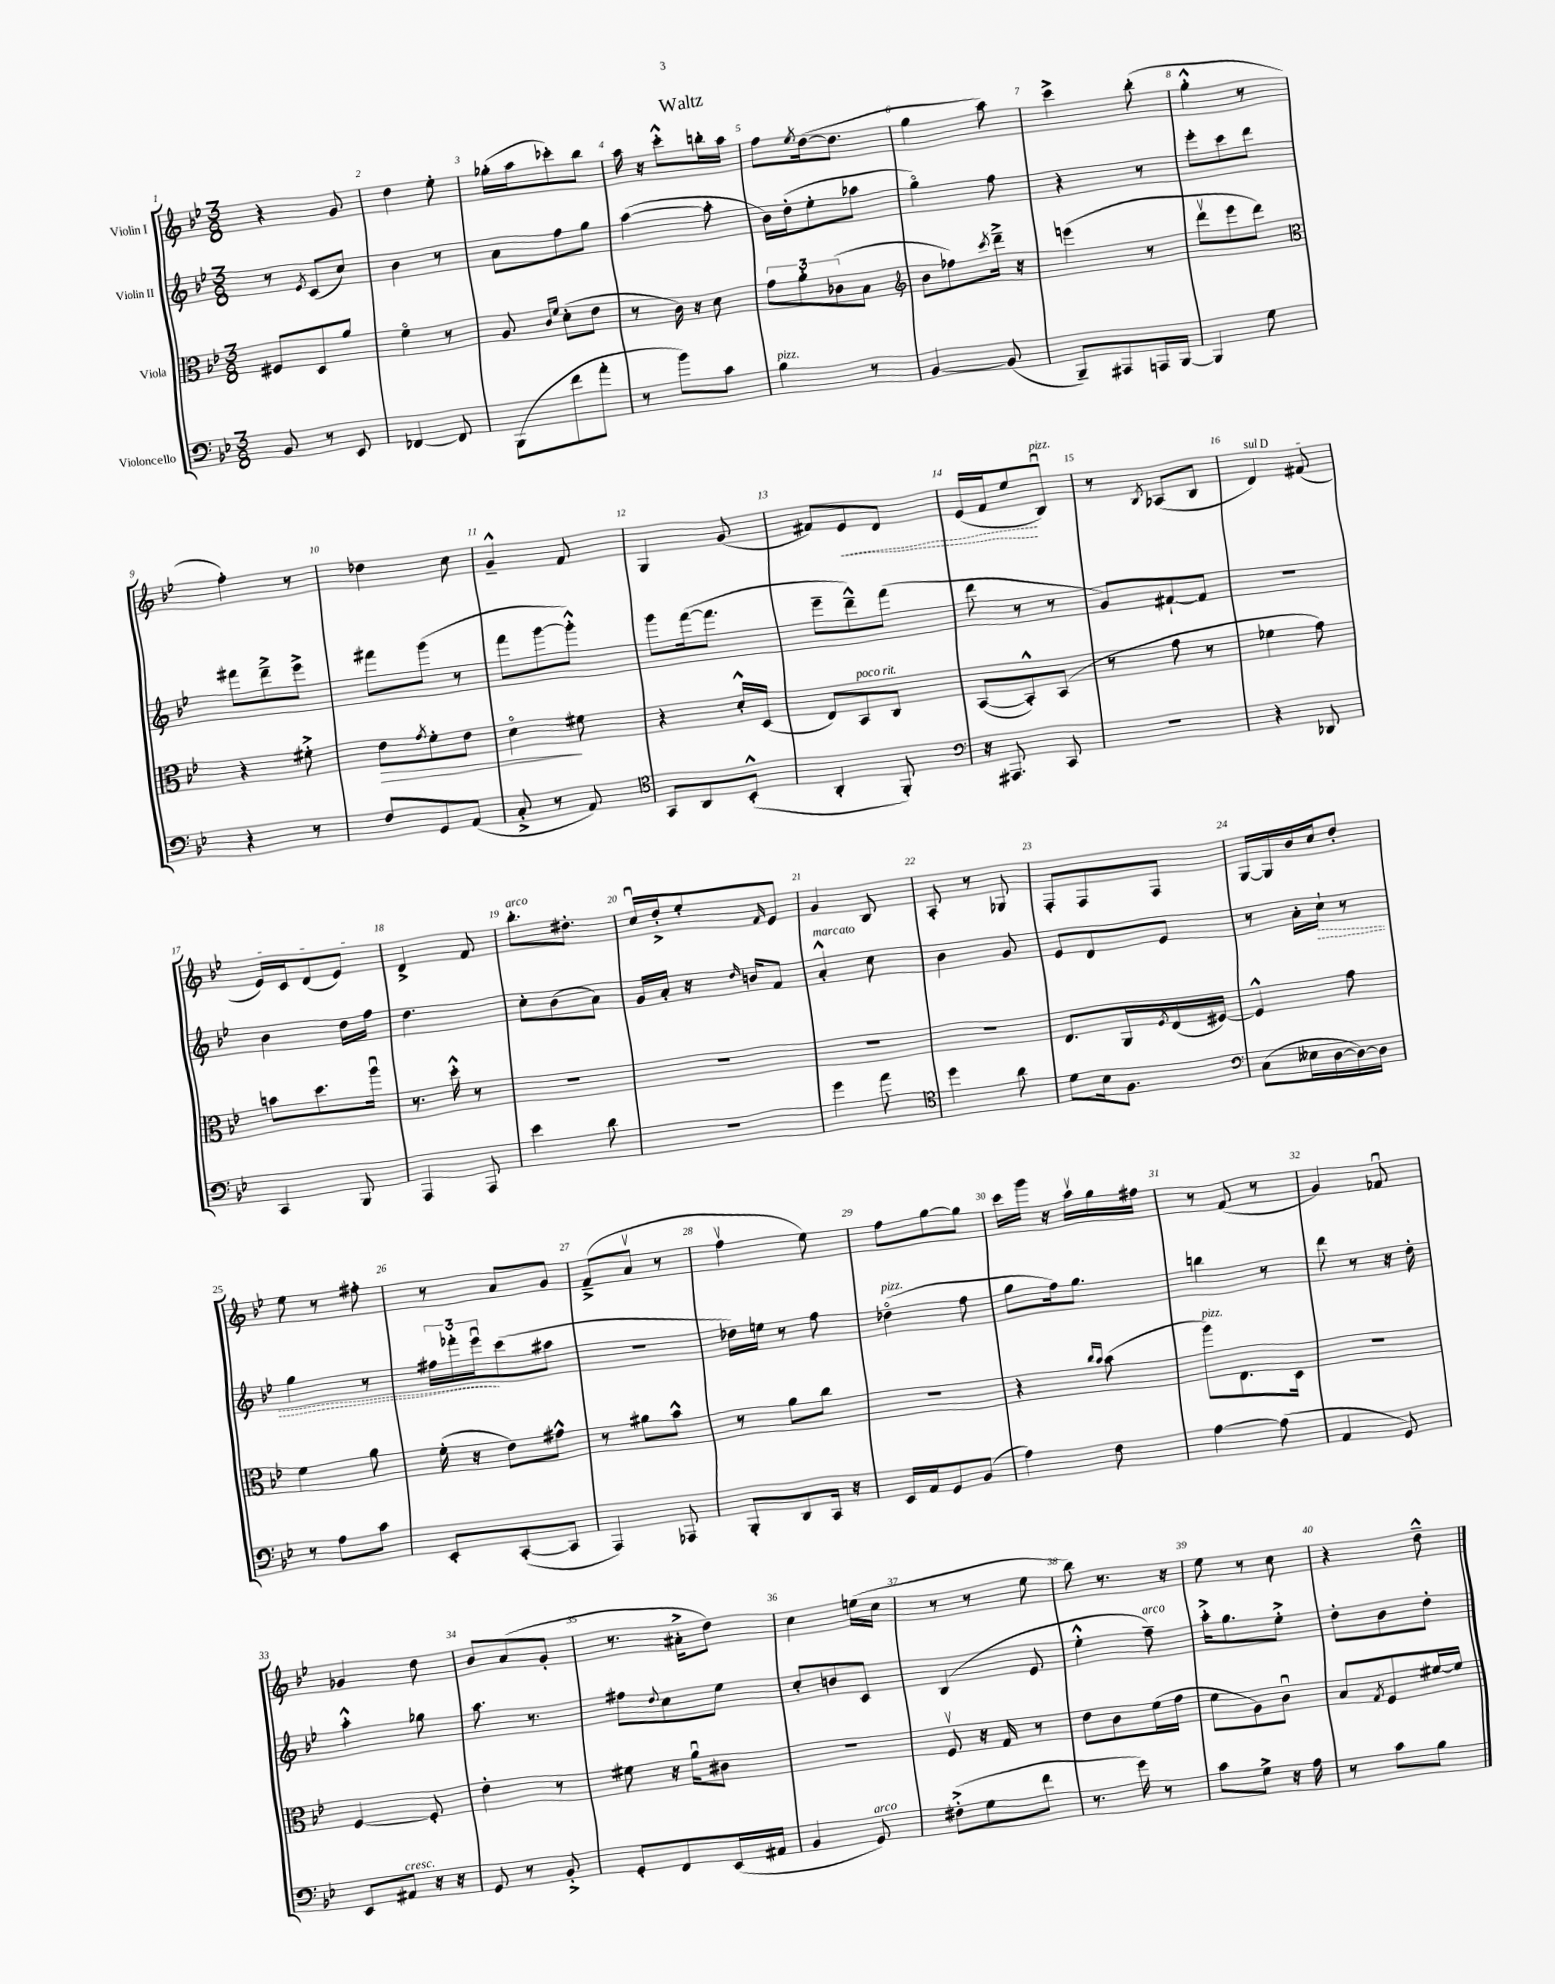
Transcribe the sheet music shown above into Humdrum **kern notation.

**kern	**kern	**kern	**kern
*staff4	*staff3	*staff2	*staff1
*clefF4	*clefC3	*clefG2	*clefG2
*k[b-e-]	*k[b-e-]	*k[b-e-]	*k[b-e-]
*M3/8	*M3/8	*M3/8	*M3/8
8BB-/	8F#/L	8r	4r
.	.	8qe-/	.
8r	8D/	(8c/L	.
8EE-/	8a/J	8cc/J)	8g/
=	=	=	=
[4FF-/	4fo\	4b-\	4dd\
8FF-/]	8r	8r	8ee-'\
=	=	=	=
(8BBB-\L	8A/	8a\L	(16gg-'\LL
.	.	.	16aa\J
.	16qqc/LL	.	.
.	16qqf/JJ	.	.
8f\	(8d'\L	8ff\	8ccc-'\)
8a'\J	8e-\J	8gg\J	8bb-\J
=	=	=	=
8r	8r	([4aa\	16aa\
.	.	.	16r
8b-\L)	16c\)	.	8ccc'^^\L
.	16r	.	.
8c\J	8d\	8aa'\]	16bb'\L
.	.	.	16aa\JJ
=	=	=	=
4B-\	12g\L	16b-\LL)	8ff\L
.	.	(16dd'\J	.
.	12a'\	.	.
.	.	.	8qee-/
.	.	8ee-'\	([16dd\k
.	(12c-\	.	.
.	.	.	8.dd\]J
8r	8B-\J	8aa-\J	.
=	=	=	=
*	*clefG2	*	*
[4BB-/	8b-\L	4ggo\)	4gg\
.	8ff-\)	.	.
.	8qccc/	.	.
(8BB-/]	16ddd~^\Jk	8ff\	8aa\)
.	16r	.	.
=	=	=	=
8BBB-~/L)	(4eee\	4r	4ccc^\
8AAA#/	.	.	.
16AAA/L	8r	8r	(8bb-'\
[16BBB-/JJ	.	.	.
=	=	=	=
4BBB-/]	8dddv\L	8eee-'\L	4gg'^^\
.	8eee-\	8ccc\	.
8G\	8ddd\J)	8ddd\J	8r
=	=	=	=
*	*clefC3	*	*
4r	4r	8fff#\L	4ff'\)
.	.	8ddd~^\	.
8r	8f#'^\	8eee-^\J	8r
=	=	=	=
8F/L	8e-\L	8fff#\L	4dd-\
.	8qg/	.	.
8GG/	8f'\	(8ggg\J	.
(8AA/J	8e-\J	8r	8cc\
=	=	=	=
8C'^/	4do\	8fff\L	4g~^^/
8r	.	[8ggg\	.
8AA/)	8f#\	8ggg'^^\]J)	8f/
=	=	=	=
*clefC4	*	*	*
8GG/L	4r	8ggg\L	4G/
8AA/	.	([16fff\k	.
.	.	8.fff\]J	.
(8BB-'^^/J	16d'^^/LL	.	(8g/
.	(16D/JJ	.	.
=	=	=	=
4AA'/	8E-/L)	8eee-~\L	8f#/L)
.	8BB-/	8ddd~^^\)	8e-/
8FF'/)	8C/J	(8fff\J	8d/J
=	=	=	=
*clefF4	*	*	*
16r	([8BB-/L	8ddd\	(16e-/LL
8.AAA#/	.	.	16f/J
.	8BB-'^^/])	8r	8ee-/
8CC/	(8BB-/J	8r	8B-u/J)
=	=	=	=
4.r	8r	8g/L)	8r
.	.	.	8qB-/
.	8g\	[8f#`/	(8A-/L
.	8r	8f#/]J	8B-/J
=	=	=	=
4r	4f-\	4.r	4d/)
8DD-/	8g\)	.	(8f#/
=	=	=	=
4CC/	8b\L	4b-\	16e-/LL)
.	.	.	16c/J
.	8.dd\	.	(8d/
8BBB-/	.	16dd\LL	8e-/J)
.	16aau\Jk	16ff\JJ	.
=	=	=	=
4AAA/	8.r	4.dd\	4d^/
.	16dd'^^\	.	.
8AAA/	8r	.	8f/
=	=	=	=
4e-\	4.r	8cc'\L	8.bb-'\L
.	.	(8b-\	.
.	.	.	8.dd#'\J
8d\	.	8a\J)	.
=	=	=	=
4.r	4.r	16g/LL	16ccu/LL
.	.	16a'/JJ	16dd'^/J
.	.	16r	8ee-'/
.	.	16qqdd/	.
.	.	16b/LK	.
.	.	.	16qqf/
.	.	8f/J	8e-/J
=	=	=	=
4g\	4.r	4a'^^/	4g/
8a\	.	8cc\	8B-/
=	=	=	=
*clefC4	*	*	*
4dd\	4.r	4b-\	8A'/
.	.	.	8r
8a\	.	8g/	8G-/
=	=	=	=
8d\L	8.E-/L	8e-/L	8F'/L
16B-\k	.	8d/	8F/
8.F\J	16AA/L	.	.
.	8qF/	.	.
.	(16E-/	8e-/J	8F/J
.	[16F#/JJ)	.	.
=	=	=	=
*clefF4	*	*	*
(8C\L	4F#^^/]	8r	[16G/LL
.	.	.	16G/]
16E--\L	.	16a'\LL	16b-/
[16D\	.	16cc`\JJ	16cc/J
16D\_)	8g\	8r	8dd'/J
16D\]JJ	.	.	.
=	=	=	=
8r	4f\	4gg\	8ee-\
8A\L	.	.	8r
8c\J	8a\	8r	8ff#'\
=	=	=	=
8EE-'/L	(16f'\	24ff#\LL	8r
.	.	24fff-'\	.
.	16r	.	.
.	.	24eee-u\J	.
([8CC'/	8e-\L)	(8ccc\	8a/L
8CC/]J	8g#^^\J	8aa#\J	8g/J
=	=	=	=
4AAA/)	8r	4.r	(8f~^/L
.	8a#\L	.	8av/J
8AAA-/	8b-^^\J	.	8r
=	=	=	=
8BBB-'/L	8r	16dd-\LL)	4ffv\
.	.	16ee\JJ	.
8DD/	8a\L	8r	.
16CC/Jk	8cc\J	8ff\	8ee-\)
16r	.	.	.
=	=	=	=
16EE-/LL	4.r	(4dd-o\	8ff\L
16AA/J	.	.	.
8GG/	.	.	[8gg\
(8BB-/J	.	8ff\	8gg\]J
=	=	=	=
4A\)	4r	8gg\L	16ccc\LL
.	.	.	16ggg\JJ
.	.	16ff\k)	16r
.	.	8.gg\J	16aav\LL
.	16qqcc/LL	.	.
.	16qqb-/JJ	.	.
8F\	(8b-\	.	16gg\
.	.	.	16ff#\JJ
=	=	=	=
[4A\	8aa\L)	4bb\	8r
.	8.E-\	.	(8f/
(8A\]	.	8r	8r
.	16D\Jk	.	.
=	=	=	=
4AA/	4.r	8ddd\	4g/)
.	.	8r	.
8GG/)	.	16r	8f-u/
.	.	16dd'\	.
=	=	=	=
8EE-/L	[4F/	4aa'^^\	4g-/
8AA#/J	.	.	.
16r	8F'/]	8gg-\	8dd\
16r	.	.	.
=	=	=	=
8GG/	4e-'\	8.aa\	8b-/L
8r	.	.	(8a/
.	.	8.r	.
8BB-'^/	8r	.	8g'/J
=	=	=	=
8GG'/L	8f#\	8ff#\L	8.r
.	.	8qqdd/	.
8FF/	16r	8cc\	.
.	16au\LK	.	16a#'^\LK
(16EE-/L	8c#\J	8ee-\J	8dd\J)
16AA#/JJ	.	.	.
=	=	=	=
4BB-/	4.r	8cc'/L	4cc\
.	.	8b/	.
8GG/)	.	8c/J	(16ee\LL
.	.	.	16cc\JJ
=	=	=	=
(8F#'^\L	8Fv/	(4B-/	8r
8G\	16r	.	8r
.	16G/	.	.
8f\J	8r	8e-/	8ee-\
=	=	=	=
8.r	8e-\L	4ee-'^^\	8bb-\)
.	8c\	.	8.r
16g\)	.	.	.
8r	(16f\L	8ff~\)	.
.	16g\JJ	.	16r
=	=	=	=
8c\L	8f\L	16aa'^\LK	8ee-\
.	.	8.gg\	.
8G^\J	8A\)	.	8r
16r	8cu\J	8ee-'^\J	8cc\
16A\	.	.	.
=	=	=	=
8r	8B-/L	8dd'\L	4r
.	8qG/	.	.
8c\L	8F/	8b-\	.
8B-\J	[16f#/L	8dd'\J	8dd~^^\
.	16f#/]JJ	.	.
==	==	==	==
*-	*-	*-	*-
